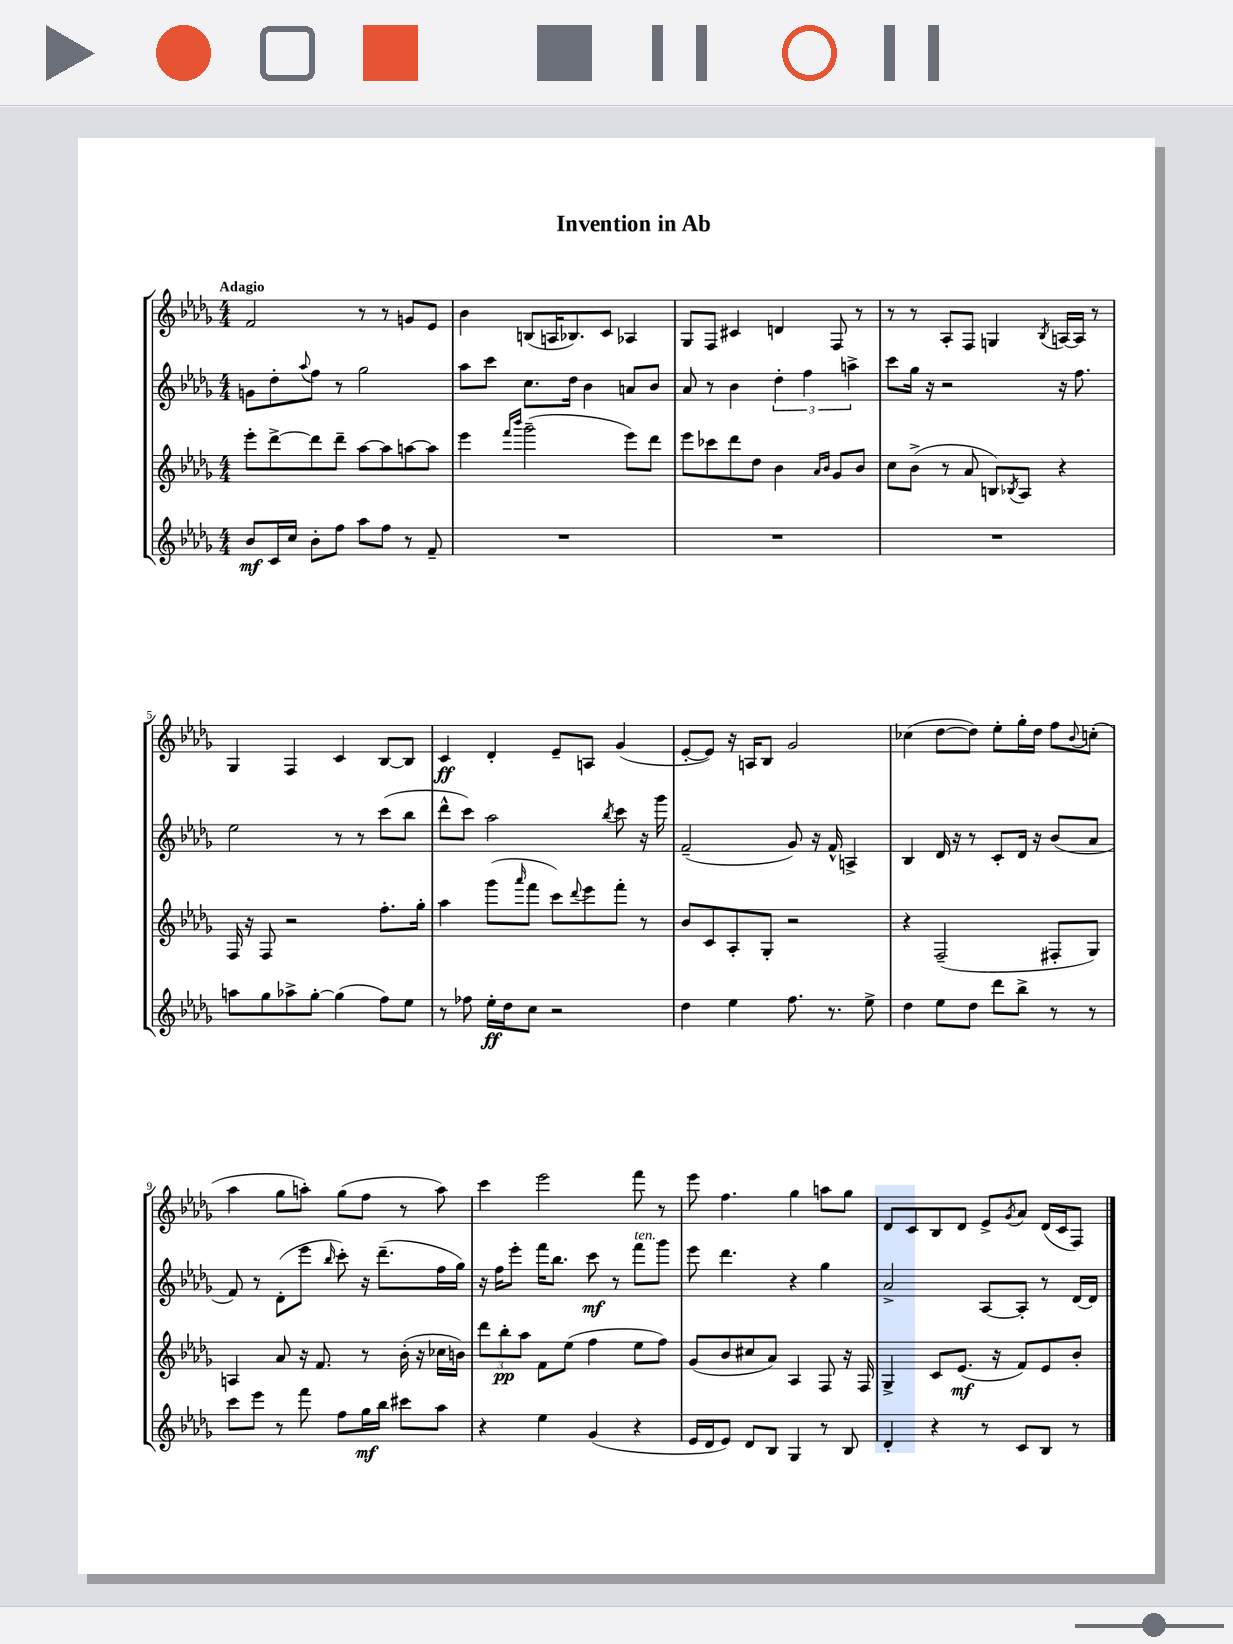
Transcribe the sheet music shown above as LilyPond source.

\header { title = "Invention in Ab" }
<<
\new StaffGroup <<
\new Staff = "s0" {
    \clef treble \key des \major \numericTimeSignature \time 4/4 \tempo "Adagio"
    f'2 r8 r8 g'8 ees'8 |
    bes'4 b8( a16 bes8.) c'8 aes4 |
    ges8 f8 cis'4 d'4 f8 r8 |
    r8 r8 aes8-. f8 g4 \acciaccatura { bes8 } a16~ a16 r8 |
    ges4 f4 c'4 bes8~ bes8 |
    c'4\ff des'4-. ees'8-- a8 ges'4( |
    ees'8~-. ees'8) r16 a16 bes8 ges'2 |
    ces''4( des''8~ des''8) ees''8-. ges''16-. des''16 f''8 \appoggiatura { bes'8 } c''8-.( |
    aes''4 ges''8 a''8-.) ges''8( f''8 r8 a''8) |
    c'''4 ees'''2 f'''8 r8 |
    ees'''8 f''4. ges''4 a''8 ges''8 |
    des'8 c'8 bes8 des'8 ees'8-> \acciaccatura { ges'8 } aes'8 des'16( c'16 f8) \bar "|." |
}
\new Staff = "s1" {
    \clef treble \key des \major \numericTimeSignature \time 4/4
    g'8 des''8-. \appoggiatura { aes''8 } f''8 r8 ges''2 |
    aes''8 c'''8 c''8. des''16 bes'4 a'8 bes'8 |
    aes'8 r8 bes'4 \tuplet 3/2 { des''4-. f''4 a''4-> } |
    c'''8 ges''16 r16 r2 r16 f''8. |
    ees''2 r8 r8 c'''8( bes''8 |
    des'''8-^ c'''8) aes''2 \acciaccatura { bes''8 } c'''8 r16 ges'''16 |
    f'2--( ges'8) r16 f'16-^ a4-> |
    bes4 des'16 r16 r8 c'8-. des'16 r16 bes'8( aes'8 |
    f'8) r8 des'8-.( ees'''8 \grace { bes''16 } c'''8-.) r16 des'''8.--( f''16 ges''16) |
    r16 f''16 ees'''8-. f'''16 bes''8. c'''8\mf r8 f'''8^\markup { \italic "ten." } ges'''8 |
    ees'''8 des'''4. r4 ges''4 |
    aes'2-> aes8~ aes8-. r8 des'16~ des'16 \bar "|." |
}
\new Staff = "s2" {
    \clef treble \key des \major \numericTimeSignature \time 4/4
    ees'''8-. des'''8~-> des'''8 des'''8-- aes''8~ aes''8 a''8~ a''8 |
    ees'''4 \grace { f'''16 bes'''16 } ges'''2--( ees'''8) des'''8 |
    ees'''8 ces'''8 des'''8 des''8 bes'4 \grace { aes'16 bes'16 } ges'8 bes'8 |
    c''8 bes'8->( r8 aes'8 b8) \acciaccatura { bes8 } aes8 r4 |
    f16 r16 f8 r2 f''8.-. ges''16-. |
    aes''4 ges'''8( \grace { aes'''16 } f'''8 c'''8) \appoggiatura { des'''8 } ees'''8 f'''8-. r8 |
    bes'8 c'8 aes8-. ges8-. r2 |
    r4 f2--( fis8-. ges8) |
    a4 aes'8 r16 f'8. r8 bes'16-.( r16 ces''16 b'16) |
    \tuplet 3/2 { des'''8 bes''8-.\pp aes''8 } f'8 ees''8( f''4 ees''8 f''8) |
    ges'8( bes'8 cis''8 aes'8) aes4 f8 r16 f16 |
    ges4-> c'8 ees'8.\mf( r16 f'8) ees'8 bes'8-. \bar "|." |
}
\new Staff = "s3" {
    \clef treble \key des \major \numericTimeSignature \time 4/4
    bes'8\mf c'16 c''16 bes'8-. f''8 aes''8 f''8 r8 f'8-- |
    R1 |
    R1 |
    R1 |
    a''8 ges''8 aes''8-> ges''8~-. ges''4( f''8) ees''8 |
    r8 fes''8 ees''16-.\ff des''16 c''8 r2 |
    des''4 ees''4 f''8. r8. ees''8-> |
    des''4 ees''8 des''8 des'''8 bes''8-> r8 r8 |
    c'''8 ees'''8 r8 f'''8 f''8 ges''16\mf bes''16 cis'''8 aes''8 |
    r4 ees''4 ges'4( r4 |
    ees'16 des'16 ees'8) des'8 bes8 ges4 r8 bes8 |
    des'4-. r4 r8 c'8 bes8 r8 \bar "|." |
}
>>
>>
